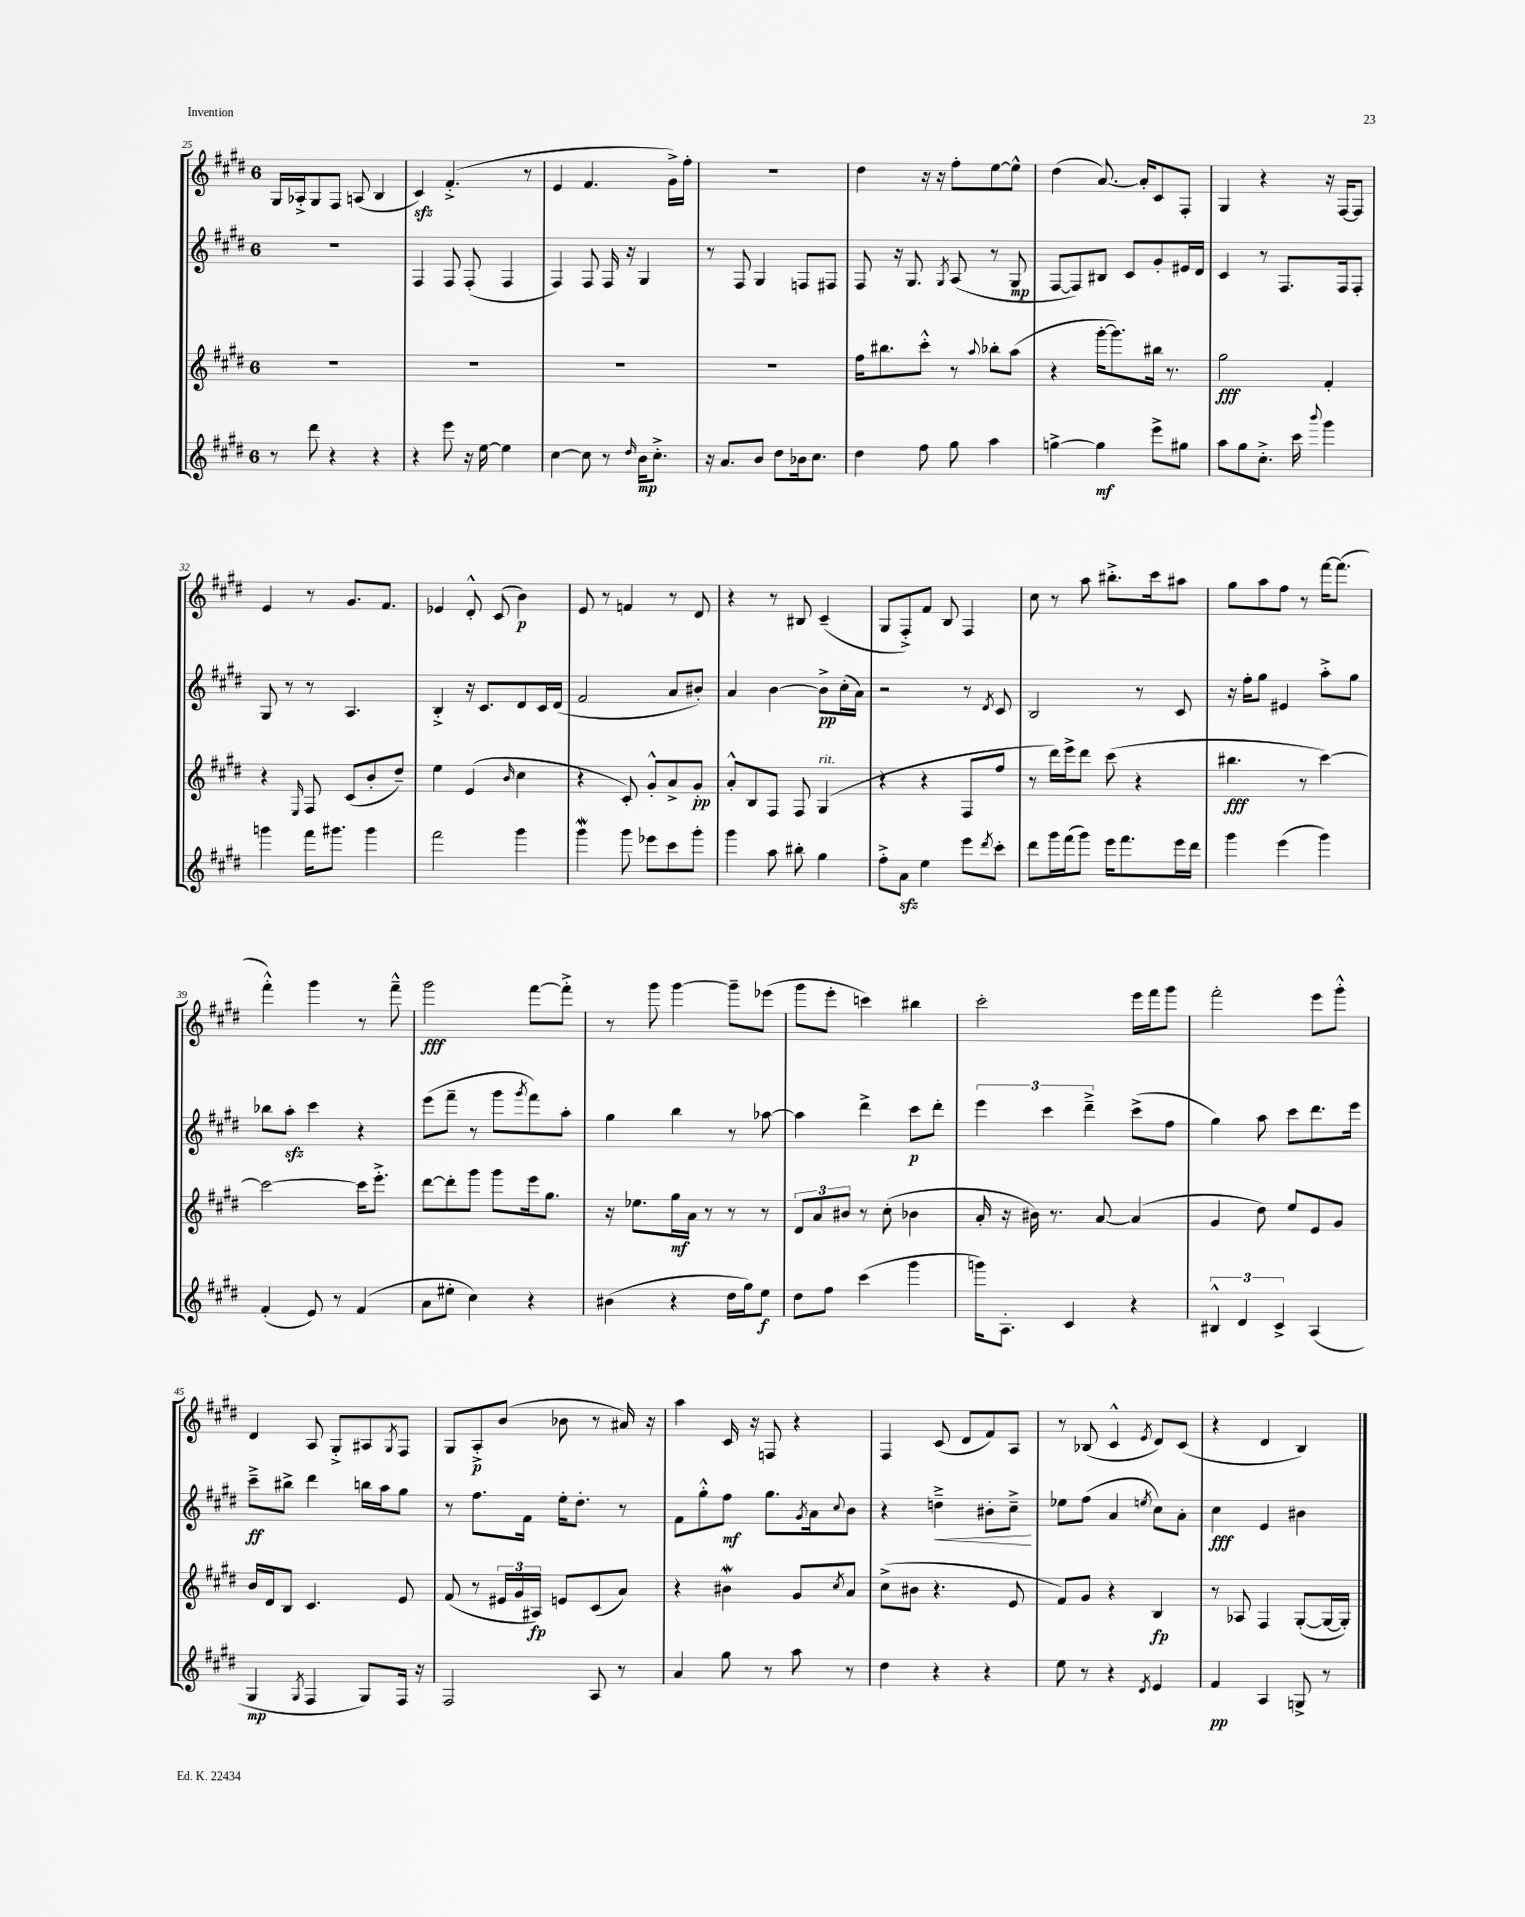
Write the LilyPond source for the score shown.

<<
\new StaffGroup <<
\new Staff = "s0" {
    \clef treble \key e \major \once \override Staff.TimeSignature.style = #'single-digit \time 6/8
    gis16 aes16-.-> gis8 fis8 a8( b4 |
    cis'4\sfz) fis'4.-.->( r8 |
    e'4 fis'4. gis'16->) fis''16-. |
    R2. |
    dis''4 r16 r16 fis''8-. e''8~ e''8-^ |
    dis''4( a'8.~) a'16-. cis'8 fis8-. |
    gis4 r4 r16 fis16~ fis8 |
    e'4 r8 gis'8. fis'8. |
    ees'4 dis'8-.-^ cis'8( b'4\p) |
    e'8 r8 f'4 r8 dis'8 |
    r4 r8 bis8 cis'4--( |
    gis8 fis8-.->) fis'8 b8 fis4 |
    cis''8 r8 a''8 bis''8.-.-> cis'''16 ais''8 |
    gis''8 a''8 fis''8 r8 fis'''16~ fis'''8.( |
    fis'''4-.-^) gis'''4 r8 fis'''8---^ |
    gis'''2\fff fis'''8~ fis'''8-.-> |
    r8 gis'''8 gis'''4~ gis'''8-- ees'''8( |
    gis'''8 e'''8-. c'''4) bis''4 |
    cis'''2-. e'''16 fis'''16 gis'''8 |
    fis'''2-. e'''8 gis'''8-.-^ |
    dis'4 a8 gis8-.-> ais8 \acciaccatura { gis8 } fis8 |
    gis8 a8-.->\p b'8( bes'8 r8 ais'16) r16 |
    a''4 cis'16 r16 f8 r4 |
    fis4 cis'8( dis'8 fis'8) a8 |
    r8 bes8( cis'4-^ \acciaccatura { e'8 } dis'8) cis'8( |
    r4 dis'4 b4) \bar "|." |
}
\new Staff = "s1" {
    \clef treble \key e \major \once \override Staff.TimeSignature.style = #'single-digit \time 6/8
    R2. |
    fis4 fis8 fis8-.( fis4 |
    fis4) fis8 fis16 r16 gis4 |
    r8 fis8 gis4 f8 fis8 |
    fis8 r16 gis8. \acciaccatura { gis8 } a8( r8 gis8\mp |
    fis8~ fis8) bis8 cis'8 gis'8-. eis'16 dis'16 |
    cis'4 r8 fis8. fis16 fis8-. |
    gis8 r8 r8 a4. |
    b4-.-> r16 cis'8. dis'8 cis'16 dis'16( |
    fis'2 a'8 bis'8-.) |
    a'4 b'4~ b'8->\pp cis''16-.( a'16) |
    r2 r8 \acciaccatura { dis'8 } cis'8 |
    b2 r8 cis'8 |
    r16 fis''16-. gis''8 eis'4 a''8-.-> gis''8 |
    bes''8 a''8-.\sfz cis'''4 r4 |
    e'''8( fis'''8-- r8 gis'''8 \acciaccatura { gis'''8 } fis'''8) a''8-. |
    gis''4 b''4 r8 aes''8~ |
    aes''4 dis'''4-> cis'''8\p dis'''8-. |
    \tuplet 3/2 { e'''4 cis'''4 dis'''4---> } cis'''8->( fis''8 |
    gis''4) a''8 cis'''8 dis'''8. e'''16 |
    cis'''8--->\ff bis''8-> dis'''4 b''16 a''16 gis''8 |
    r8 fis''8. fis'16 e''16-. dis''8.-. r8 |
    fis'8 gis''8-.-^ fis''8\mf gis''8. \acciaccatura { gis'8 } a'16 \appoggiatura { cis''8 } b'8 |
    r4 d''4--->\< bis'8-. cis''8--->\! |
    ees''8 fis''8( a'4 \acciaccatura { e''8 } cis''8) a'8-. |
    cis''4\fff e'4 bis'4 \bar "|." |
}
\new Staff = "s2" {
    \clef treble \key e \major \once \override Staff.TimeSignature.style = #'single-digit \time 6/8
    R2. |
    R2. |
    R2. |
    R2. |
    fis''16 bis''8. cis'''8-.-^ r8 \appoggiatura { a''8 } bes''8-. a''8( |
    r4 gis'''16~-. gis'''8.) bis''16 r8. |
    gis''2\fff fis'4-. |
    r4 \grace { e16 } fis8 cis'8( b'8-. dis''8--) |
    e''4 e'4( \grace { b'16 } cis''4 |
    r4 cis'8-.) gis'8-.-^ a'8-> gis'8-.\pp |
    a'8-.-^ b8 fis8 fis8 gis4^\markup { \italic "rit." }( |
    r4 r4 fis8 fis''8 |
    r8 dis'''16) e'''16-> dis'''8 cis'''8( r4 |
    bis''4.\fff r8 cis'''4~) |
    cis'''2~ cis'''16 e'''8.-.-> |
    dis'''8~ dis'''8-. gis'''8 gis'''8 e'''16 gis''8. |
    r16 ees''8. gis''16\mf a'16 r8 r8 r8 |
    \tuplet 3/2 { dis'8 a'8 bis'8 } r8 cis''8-.( bes'4 |
    a'16-. r16 bis'16) r8. a'8~ a'4( |
    gis'4 dis''8) e''8 e'8 gis'8 |
    b'16 dis'16 b8 cis'4. e'8 |
    fis'8( r8 \tuplet 3/2 { eis'16 gis'16 ais16\fp) } e'8 cis'8( a'8) |
    r4 bis'4\mordent gis'8 \acciaccatura { cis''8 } a'8 |
    cis''8->( bis'8 r4. e'8 |
    fis'8) gis'8 r4 b4\fp |
    r8 aes8 fis4 gis8~-.( gis16~ gis16-.) \bar "|." |
}
\new Staff = "s3" {
    \clef treble \key e \major \once \override Staff.TimeSignature.style = #'single-digit \time 6/8
    r8 dis'''8 r4 r4 |
    r4 e'''8 r16 e''16~ e''4 |
    cis''4~ cis''8 r8 \grace { dis''16 } b'16\mp cis''8.-.-> |
    r16 a'8. b'8 dis''8 bes'16 cis''8. |
    dis''4 fis''8 gis''8 a''4 |
    g''4~-> g''4\mf e'''8-> gis''8 |
    a''8 gis''8 cis''8.-.-> cis'''16 \appoggiatura { b'''8 } gis'''4 |
    g'''4 fis'''16 gis'''8. gis'''4 |
    fis'''2 gis'''4 |
    gis'''4\mordent gis'''8 ees'''8 cis'''8 gis'''8-. |
    gis'''4 a''8 bis''8-. gis''4 |
    fis''8-.-> a'8\sfz e''4 e'''8 \acciaccatura { dis'''8 } cis'''8-. |
    dis'''8 gis'''16 fis'''16( gis'''8) e'''16 fis'''8. e'''16 dis'''16 |
    gis'''4 e'''4( gis'''4) |
    fis'4-.( e'8) r8 fis'4( |
    a'8 eis''8-. cis''4) r4 |
    bis'4( r4 dis''16 gis''16) e''8\f |
    dis''8 fis''8 cis'''4( gis'''4 |
    g'''16) a8.-. cis'4 r4 |
    \tuplet 3/2 { bis4-^ dis'4 cis'4-> } a4( |
    gis4\mp \acciaccatura { gis8 } fis4 gis8) fis16 r16 |
    fis2 a8 r8 |
    a'4 gis''8 r8 a''8 r8 |
    dis''4 r4 r4 |
    e''8 r8 r4 \acciaccatura { dis'8 } e'4 |
    fis'4\pp a4 g8-> r8 \bar "|." |
}
>>
>>
\layout { \context { \Score currentBarNumber = #25 } }
